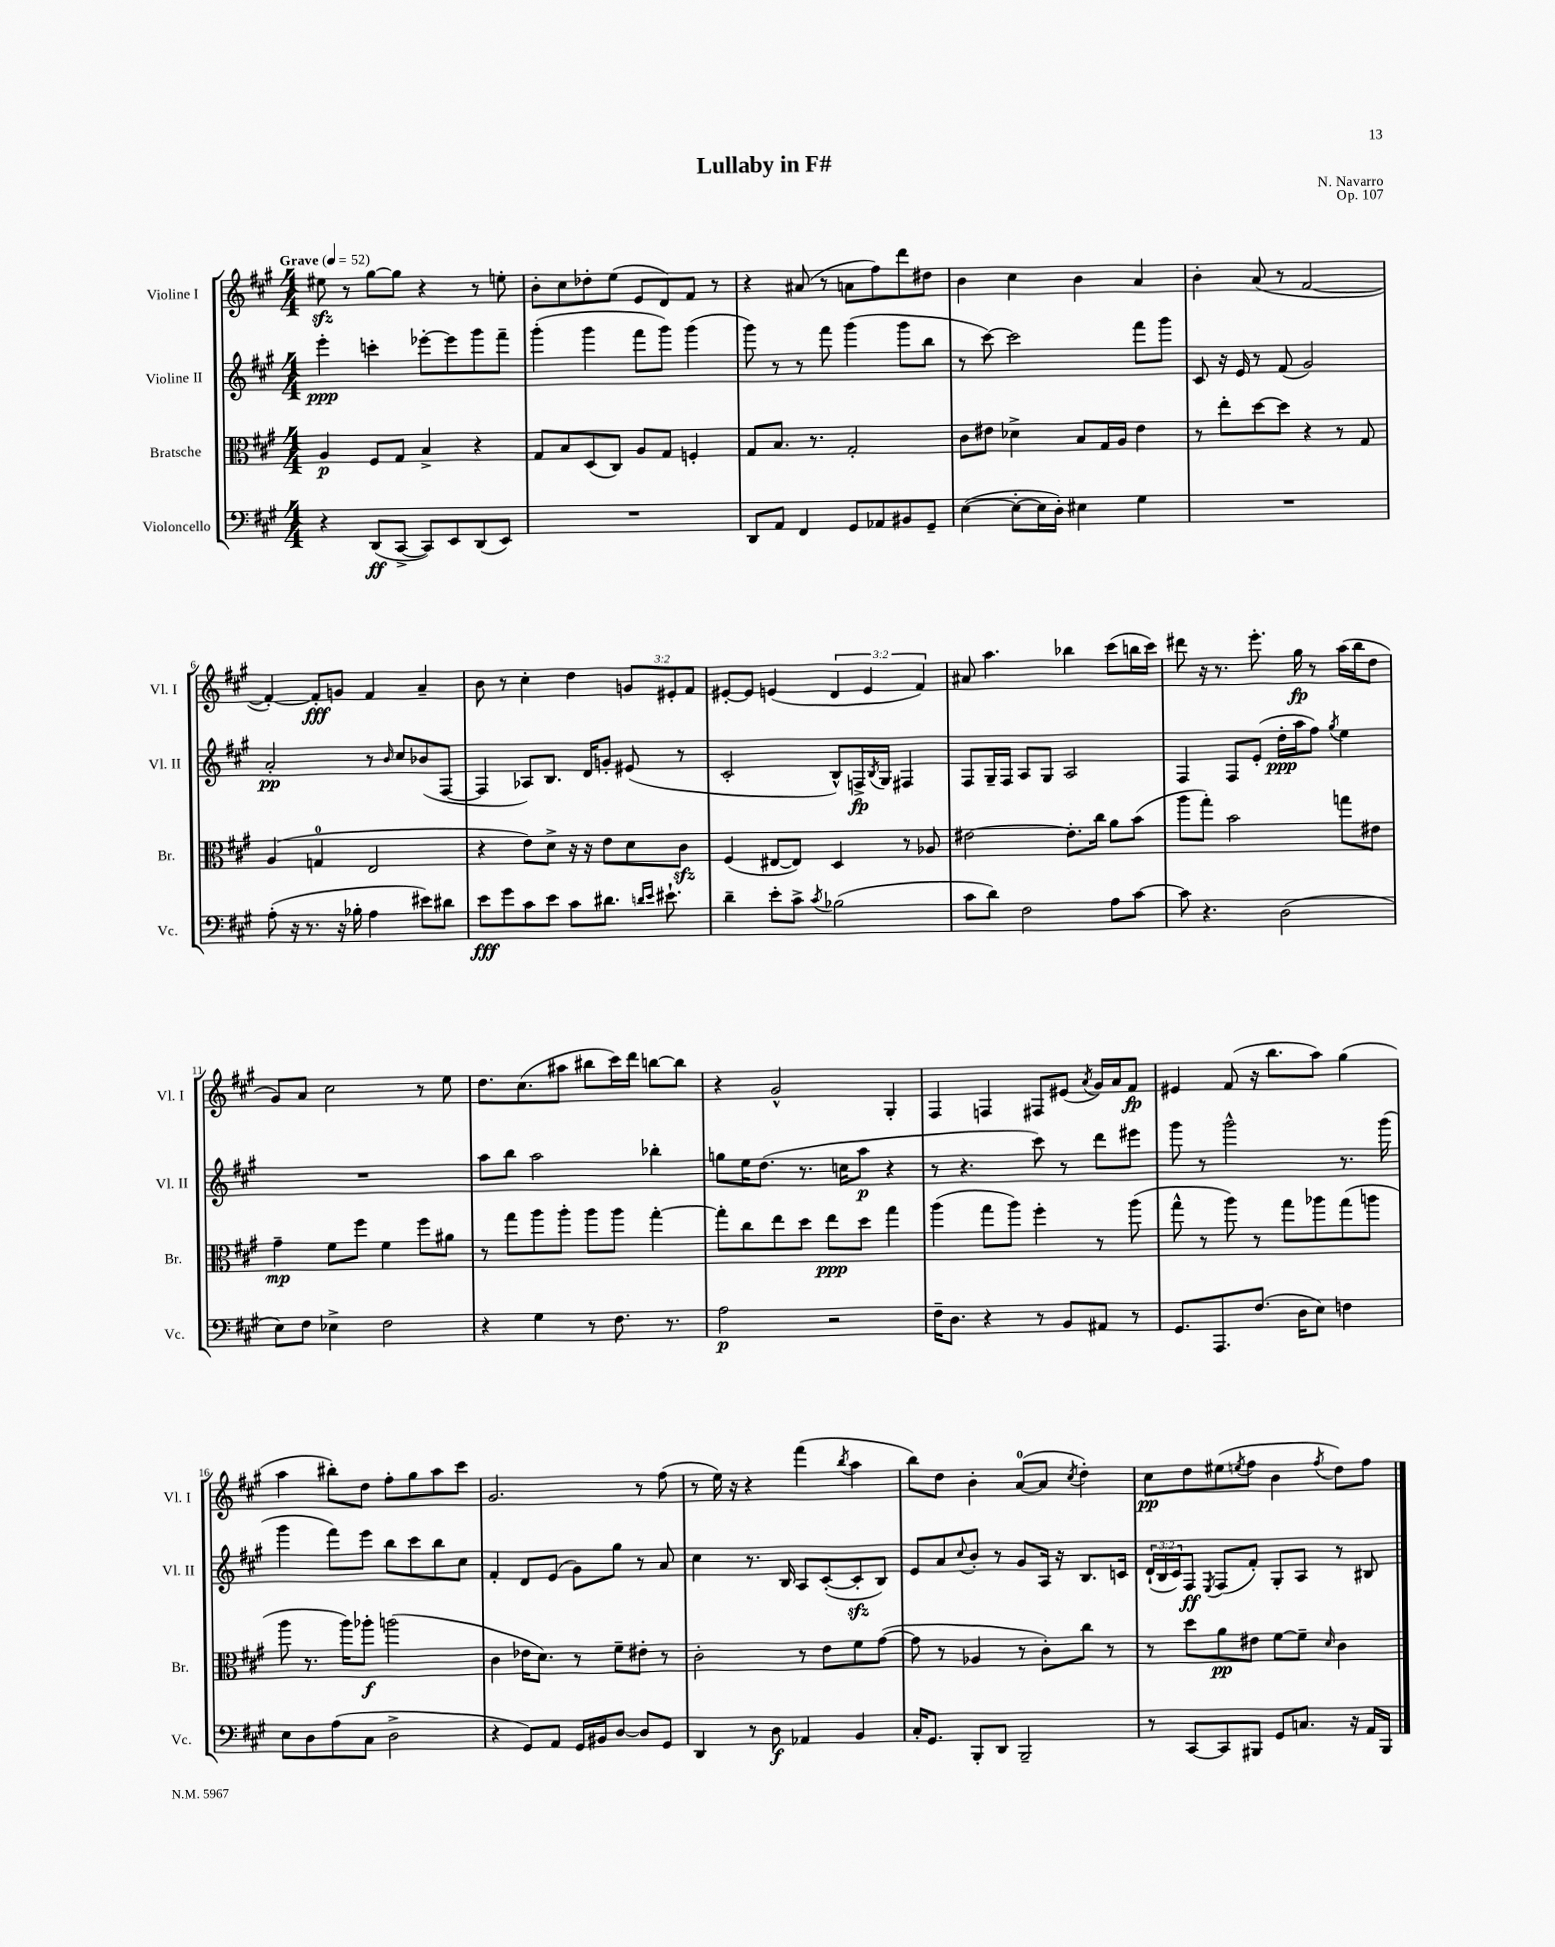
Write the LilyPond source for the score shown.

\header { title = "Lullaby in F#" composer = "N. Navarro" opus = "Op. 107" }
<<
\new StaffGroup <<
\new Staff = "s0" \with { instrumentName = "Violine I" shortInstrumentName = "Vl. I" } {
    \clef treble \key a \major \numericTimeSignature \time 4/4 \override Staff.TupletNumber.text = #tuplet-number::calc-fraction-text \tempo "Grave" 4 = 52
    eis''8\sfz r8 gis''8~ gis''8 r4 r8 e''8-. |
    b'8-. cis''8 des''8-. e''8( e'8 d'8) fis'8 r8 |
    r4 ais'8( r8 a'8 fis''8) d'''8 dis''8 |
    b'4 cis''4 b'4 a'4 |
    b'4-. a'8( r8 fis'2~ |
    fis'4~-.) fis'8-.\fff g'8 fis'4 a'4-- |
    b'8 r8 cis''4-. d''4 \tuplet 3/2 { g'8 eis'8-. fis'8 } |
    eis'8~-. eis'8 e'4( \tuplet 3/2 { d'4 e'4 fis'4) } |
    ais'8 a''4. bes''4 cis'''8( b''16 cis'''16) |
    dis'''8 r16 r8. e'''8.-. gis''16\fp r8 a''16( b''16 d''8 |
    gis'8) a'8 cis''2 r8 e''8 |
    d''8. cis''8.( ais''8 bis''8 cis'''16) d'''16 b''8~ b''8 |
    r4 gis'2-^ gis4-. |
    fis4 f4 fis8 eis'8( \acciaccatura { a'8 } gis'16) a'16 fis'8\fp |
    eis'4 fis'8( r16 b''8. a''8) gis''4( |
    a''4 bis''8-.) d''8 fis''8-. gis''8 a''8 cis'''8 |
    gis'2. r8 fis''8( |
    r8 e''16) r16 r4 fis'''4( \acciaccatura { b''8 } a''4 |
    b''8) d''8 b'4-. a'8-0~( a'8 \acciaccatura { cis''8 } d''4-.) |
    cis''8\pp d''8 eis''8( \acciaccatura { e''8 } fis''8 b'4 \acciaccatura { fis''8 } d''8) fis''8 \bar "|." |
}
\new Staff = "s1" \with { instrumentName = "Violine II" shortInstrumentName = "Vl. II" } {
    \clef treble \key a \major \numericTimeSignature \time 4/4 \override Staff.TupletNumber.text = #tuplet-number::calc-fraction-text
    e'''4-.\ppp c'''4-. ees'''8~-. ees'''8 gis'''8 fis'''8-- |
    gis'''4-.( gis'''4 fis'''8 gis'''8) gis'''4( |
    gis'''8) r8 r8 fis'''8 gis'''4( gis'''8 b''8 |
    r8 cis'''8~) cis'''2 fis'''8 gis'''8 |
    cis'8 r16 e'16 r8 fis'8( gis'2) |
    a'2-.\pp r8 \grace { b'16 } cis''8 bes'8( fis8~ |
    fis4 aes8) b8. d'16 g'8-. eis'8( r8 |
    cis'2-. b8-^) f16->\fp \acciaccatura { b8 } gis16 fis4 |
    fis8 gis16-- fis16 a8 gis8 a2 |
    fis4 fis8 e'8-.( d''16-.\ppp a''16 fis''8) \acciaccatura { gis''8 } e''4 |
    R1 |
    a''8 b''8 a''2 bes''4-. |
    g''8 e''16 d''8.( r8. c''16 a''8\p r4 |
    r8 r4. cis'''8) r8 d'''8 eis'''8 |
    gis'''8 r8 gis'''2-^ r8. gis'''16( |
    gis'''4 fis'''8) e'''8 b''8 cis'''8 b''8 cis''8 |
    fis'4-. d'8 e'8( gis'8) gis''8 r8 a'8 |
    cis''4 r8. b16 a8 cis'8~-.( cis'8-.\sfz b8) |
    e'8 a'8 \appoggiatura { cis''8 } b'8-. r8 gis'8 a16 r16 b8. c'16 |
    \tuplet 3/2 { d'16-!( b16 cis'16) } fis8\ff \acciaccatura { e8 } fis8( fis'8-.) gis8-. a8 r8 bis8 \bar "|." |
}
\new Staff = "s2" \with { instrumentName = "Bratsche" shortInstrumentName = "Br." } {
    \clef alto \key a \major \numericTimeSignature \time 4/4
    a4\p fis8 gis8 b4-> r4 |
    gis8 b8 d8( cis8) a8 gis8 f4-. |
    gis8 b8. r8. gis2-. |
    cis'8 eis'8 des'4-> b8 gis16 a16 eis'4 |
    r8 e''8-. d''8~ d''8 r4 r8 gis8 |
    a4( g4-0 e2 |
    r4 e'8) d'8-> r16 r16 e'8 d'8 cis'8\sfz |
    fis4( eis8~ eis8) d4 r8 aes8 |
    eis'2~ eis'8.-. cis''16 a'8 b'8( |
    a''8 gis''8-.) b'2 g''8 eis'8 |
    gis'4--\mp fis'8 fis''8 fis'4 fis''8 ais'8 |
    r8 gis''8 a''8 a''8-. a''8 a''8 gis''4~-. |
    gis''8-. cis''8 e''8 d''8 e''8\ppp d''8 gis''4 |
    a''4( gis''8 a''8) fis''4-. r8 a''8( |
    gis''8-^ r8 a''8) r8 gis''8 aes''8 gis''8( a''8 |
    a''8 r8. a''16) aes''8-.\f a''2( |
    cis'4 ees'16 d'8.) r8 fis'8-- eis'8-. r8 |
    cis'2-. r8 e'8 fis'8 gis'8~( |
    gis'8 r8 aes4 r8 cis'8-.) cis''8 r8 |
    r8 d''8 a'8\pp eis'8 fis'8~ fis'8-- \grace { d'16 } cis'4 \bar "|." |
}
\new Staff = "s3" \with { instrumentName = "Violoncello" shortInstrumentName = "Vc." } {
    \clef bass \key a \major \numericTimeSignature \time 4/4
    r4 d,8\ff( cis,8~-> cis,8) e,8 d,8( e,8) |
    R1 |
    d,8 a,8 fis,4 gis,8 aes,8 bis,8 gis,8-- |
    e4~( e8~-. e16 d16-.) eis4 gis4 |
    R1 |
    a8-.( r16 r8. r16 bes16-. a4 eis'8) dis'8 |
    e'8\fff gis'8 cis'8 e'8 cis'8 dis'8. \grace { d'16 e'16 } eis'8.-! |
    d'4-- e'8-. cis'8-> \acciaccatura { cis'8 } bes2( |
    cis'8 d'8) fis2 a8 cis'8~ |
    cis'8 r4. d2( |
    e8) fis8 ees4-> fis2 |
    r4 gis4 r8 fis8. r8. |
    a2\p r2 |
    fis16-- d8. r4 r8 b,8 ais,8 r8 |
    gis,8. a,,8. fis8.( d16 e8) f4 |
    e8 d8 a8( cis8 d2-> |
    r4 gis,8) a,8 gis,16 bis,16 d8~ d8 gis,8 |
    d,4 r8 d8\f aes,4 b,4 |
    cis16-. gis,8. b,,8-. d,8 b,,2-- |
    r8 cis,8~ cis,8 bis,,8 gis,8 c8. r16 a,16 bis,,16 \bar "|." |
}
>>
>>
